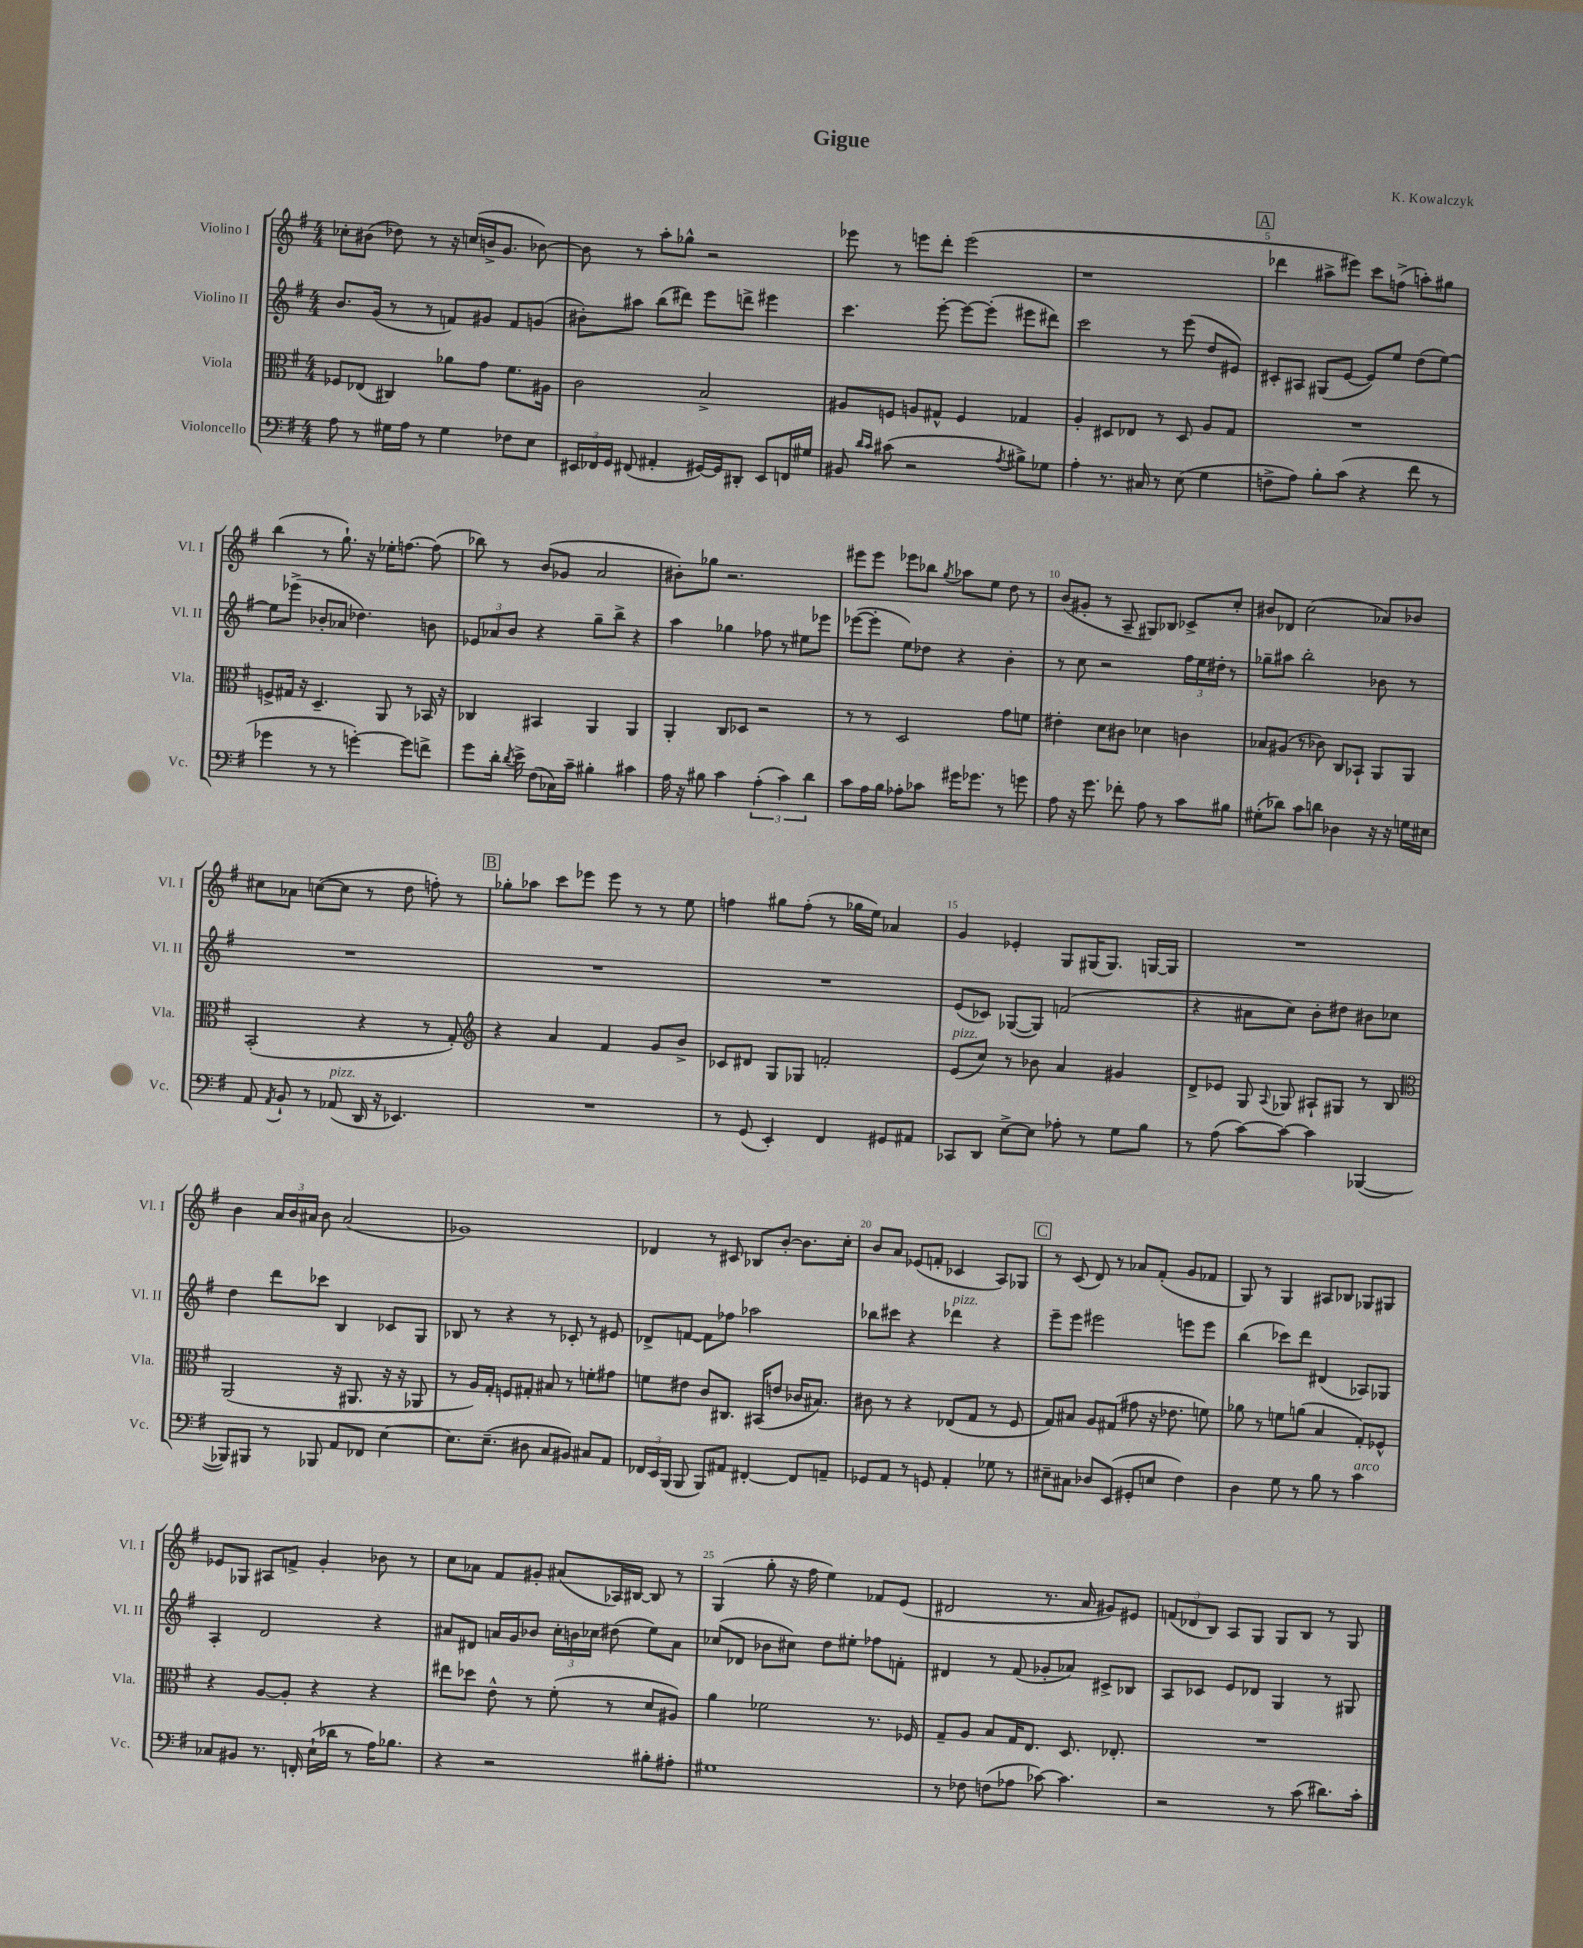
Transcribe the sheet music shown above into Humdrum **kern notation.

**kern	**kern	**kern	**kern
*staff4	*staff3	*staff2	*staff1
*clefF4	*clefC3	*clefG2	*clefG2
*k[f#]	*k[f#]	*k[f#]	*k[f#]
*M4/4	*M4/4	*M4/4	*M4/4
8A	8F-	8.b	8cc-'
8r	(8E-	.	(8b#
.	.	(16g	.
16G#	4C#)	8r	8dd-)
16A	.	.	.
8r	.	8r	8r
4G#	8a-	8f)	16r
.	.	.	(16cc
.	8g	8g#	16b^
.	.	.	8.g
8F-	8.f#	8f	.
8E	.	(8g	[8b-)
.	16A#	.	.
=	=	=	=
24EE#	2c	8b#')	8b-]
24FF-	.	.	.
24GG	.	.	.
(8FF#	.	8aa#	8r
4AA#'	.	(8bb	8aa'
.	.	8ddd#)	8gg-^^
[16GG#)	2B^	8eee	2r
16GG#]	.	.	.
8DD#'	.	8ddd^	.
8EE#	.	4eee#	.
16FF	.	.	.
16G#	.	.	.
=	=	=	=
8BB#	8A#	4.ccc	8eee-
16qqd	.	.	.
16qqc	.	.	.
(8c#	8F	.	8r
2r	8A	.	8eee
.	8G#^^	[8eee'	8ddd'
.	4F	8eee_	(2eee
.	.	(8eee']	.
8qA	.	.	.
8B#^)	4G-	8eee#	.
8G-	.	8ddd#)	.
=	=	=	=
4A'	4A'	2ccc	1r
8.r	8D#	.	.
.	8E-	.	.
16C#	.	.	.
8r	8r	8r	.
(8E	8D#	(8eee	.
4G	8A	8dd	.
.	8G	8e#)	.
=	=	=	=
8F^	1r	8c#'	4ddd-
8A)	.	8A#	.
8B'	.	(8G#	8aa#^
(8c	.	[8e	8eee#)
4r	.	8e])	8ccc
.	.	8ee	(8ff^
8f#	.	(8dd	8aa')
8r	.	[8ee)	8gg#
=	=	=	=
4g-	8F^	8ee]	(4bb
.	16G#	(8eee-^	.
.	16r	.	.
8r	4.D~	8b-'	8r
8r	.	8a-	8.gg`)
[4g')	.	4.dd-)	.
.	.	.	16r
.	8AA	.	16ee-'
.	.	.	[8.ff
8g]	8r	.	.
8f^	16BB-	8b	(8ff]
.	16r	.	.
=	=	=	=
8g	4C-	12e-	8bb-)
.	.	12a-	.
16d'	.	.	8r
.	.	12b	.
8qd	.	.	.
16e^	.	.	.
(8F#	4BB#	4r	(8b
16C-)	.	.	8g-
16c~	.	.	.
4B#'	4AA	8gg~	2a
.	.	8bb^	.
4c#	4AA	4r	.
=	=	=	=
16A	4AA'	4aa	8b#')
16r	.	.	.
8B#	.	.	8gg-
4c	8C	4gg-	2.r
.	8D-	.	.
(6A'	2r	8ff-	.
.	.	8r	.
6c)	.	.	.
.	.	8ee#	.
6d	.	.	.
.	.	8eee-	.
=	=	=	=
8c	8r	([8eee-	8eee#
16A	8r	8eee-']	8eee#
16B	.	.	.
8A-'	2D	8ee)	8eee-
8c-	.	8dd-	8bb-
.	.	.	8qgg
16g#	.	4r	8aa-
8.g-	.	.	.
.	.	.	8ee
8r	8g	4b'	8dd
8g	8f	.	8r
=	=	=	=
8A	4e#'	8r	(8b
16r	.	8cc	8g#'
8.g	.	.	.
.	8d	2r	8r
8f-'	8c#	.	8A~
8A	4d-	.	8G#)
8r	.	.	8B-
8c	4c	24ff#	8c-^
.	.	24ee	.
.	.	24dd#'	.
8B#	.	8r	8cc'
=	=	=	=
(8G#'	8B-	8gg-~	8b#
8d-)	(8A#	8aa#	8d-
8c	8r	2bb'	(2cc
8d	8c-)	.	.
4D-	8C	.	.
.	8BB-`	.	.
16r	8AA	8b-	8a-)
16r	.	.	.
16G	8AA	8r	8b-
16E#	.	.	.
=	=	=	=
8AA	(2BB'	1r	8cc#
8qAA	.	.	.
8BB`	.	.	8a-
8r	.	.	([8cc
(8AA-	.	.	8cc]
16DD	4r	.	8r
16r	.	.	.
4.EE-)	.	.	8dd
.	8r	.	8ff')
.	8G')	.	8r
=	=	=	=
*	*clefG2	*	*
1r	4r	1r	8gg-'
.	.	.	8aa-
.	4a	.	8ccc
.	.	.	8eee-
.	4f#	.	8eee-
.	.	.	8r
.	8g	.	8r
.	8b^	.	8ee
=	=	=	=
8r	8c-	1r	4ff
(8GG	8d#	.	.
4EE')	8G	.	8gg#
.	8G-	.	(8ff'
4FF#	2f'	.	8r
.	.	.	16gg-
.	.	.	16ee)
8GG#	.	.	4a-
8AA#	.	.	.
=	=	=	=
8CC-	(8e	(8e	4g
8DD	8cc)	8c-)	.
[8E^	8r	([8G-	4e-'
8E]	8b-	8G-])	.
8A-'	4a	(2f	8G
8r	.	.	(16G#
.	.	.	8.G#)
8G	4g#	.	.
8B	.	.	[16G
.	.	.	16G]
=	=	=	=
8r	8d^	4r	1r
(8A	8e-	.	.
[8c)	8G	8a#	.
.	8qqA	.	.
8c_	8G-	8cc)	.
4c]	8A#`	8b'	.
.	8G#	8dd#	.
([4BBB-	8r	8b#	.
.	8B	8cc-	.
=	=	=	=
*	*clefC3	*	*
8BBB-])	(2AA	4dd	4b
8BBB#	.	.	.
8r	.	8ddd	24a
.	.	.	24b
.	.	.	24a#
8BBB-	.	8ccc-	8b
8AA	16r	4B	(2a#
.	8.AA#	.	.
8FF-	.	.	.
[4E	16r	8c-	.
.	16r	.	.
.	8AA-	8G	.
=	=	=	=
8.E]	8r	8B-	1g-)
.	16A)	8r	.
(8.E~	16G'	.	.
.	8F	4r	.
8D#	8G#'	.	.
8C	8B#	8r	.
8BB#)	8r	8c-'	.
8C#	8f'	8r	.
8AA	8g#	8e#	.
=	=	=	=
24FF-	8f	8d-^	4d-
24EE	.	.	.
(24BBB	.	.	.
8BBB	8e#	[8f	.
8BBB)	8c	8f]	8r
8AA#	8.C#	8ff-	8c#
[4FF#'	.	2aa-	8B-
.	(16BB#	.	.
.	8e	.	[8b'
8FF#]	16c-	.	8.b]
.	8.B#)	.	.
8AA~	.	.	.
.	.	.	16cc'
=	=	=	=
8GG-	8c#	8bb-	8b
8AA	8r	8ccc#	8a
8r	4r	4r	(8e-
8GG	.	.	8f'
4AA'	(8E-	4ddd-	4c-
.	8G	.	.
8G-	8r	4r	8A)
8r	8F#	.	8G-
=	=	=	=
8E#~	8G)	8eee~	8r
8C#	8B#	8eee	(8c
8D-	8A	2eee#	8d)
(8EE	(8G#	.	8r
8GG#'	8g#	.	8a-
8E	16r	.	(8f#'
.	8.e-	.	.
4F#)	.	8eee	8g
.	8f)	8eee	8f-
=	=	=	=
4D	8a-	(4bb	8G)
.	8r	.	8r
8G	8f	8ccc-)	4G
8r	(8a	8ddd	.
8B	4B	(4d#	8A#
8r	.	.	8B-
4c	8G')	8A-)	8G-
.	8F-^^	8G-	8G#
=	=	=	=
8C-	4r	4A'	8e-
8BB#	.	.	8G-
8.r	[8A	2d	8A#
.	8A']	.	8f^
16FF'	.	.	.
(16E`	4r	.	4g'
16d-	.	.	.
8r	.	.	.
16A)	4r	4r	8b-
8.B-	.	.	.
.	.	.	8r
=	=	=	=
4r	8ee#	8a#	8cc
.	8dd-	8d#	8a-
2r	8e^^	16a	8f#
.	.	16g	.
.	8r	8b-	8g#'
.	(8f#'	24cc'	(8a#
.	.	24b	.
.	.	24cc-	.
.	8r	(8dd#	16A-)
.	.	.	[16B#
8B#'	8d	8ee)	8B#]
8A#'	8A#)	8a	8r
=	=	=	=
1G#	4a	(8cc-	(4G
.	.	8d-	.
.	2f-	8b-	8gg'
.	.	8cc#)	16r
.	.	.	16ff#
.	.	8dd	4ee)
.	.	8ee#'	.
.	8.r	8ff-	8f-
.	.	8f'	(8e
.	16F-	.	.
=	=	=	=
8r	8G~	4d#	2d#
8F-	8A	.	.
(8F	8B	8r	.
8A-	16G	(8f#	.
.	8.E	.	.
[8c-)	.	8g-'	8.r
4.c-]	8.D	8a-)	.
.	.	.	16a
.	.	8c#^	8g#)
.	8.E-'	.	.
.	.	8B-	8e#
=	=	=	=
2r	1r	8A	(12f
.	.	.	12d-
.	.	8c-	.
.	.	.	12B)
.	.	8e	8A
.	.	8d-	8G
8r	.	4G	8G
(8c	.	.	8B
8.d#)	.	8r	8r
.	.	8G#	8G
16c'	.	.	.
==	==	==	==
*-	*-	*-	*-
